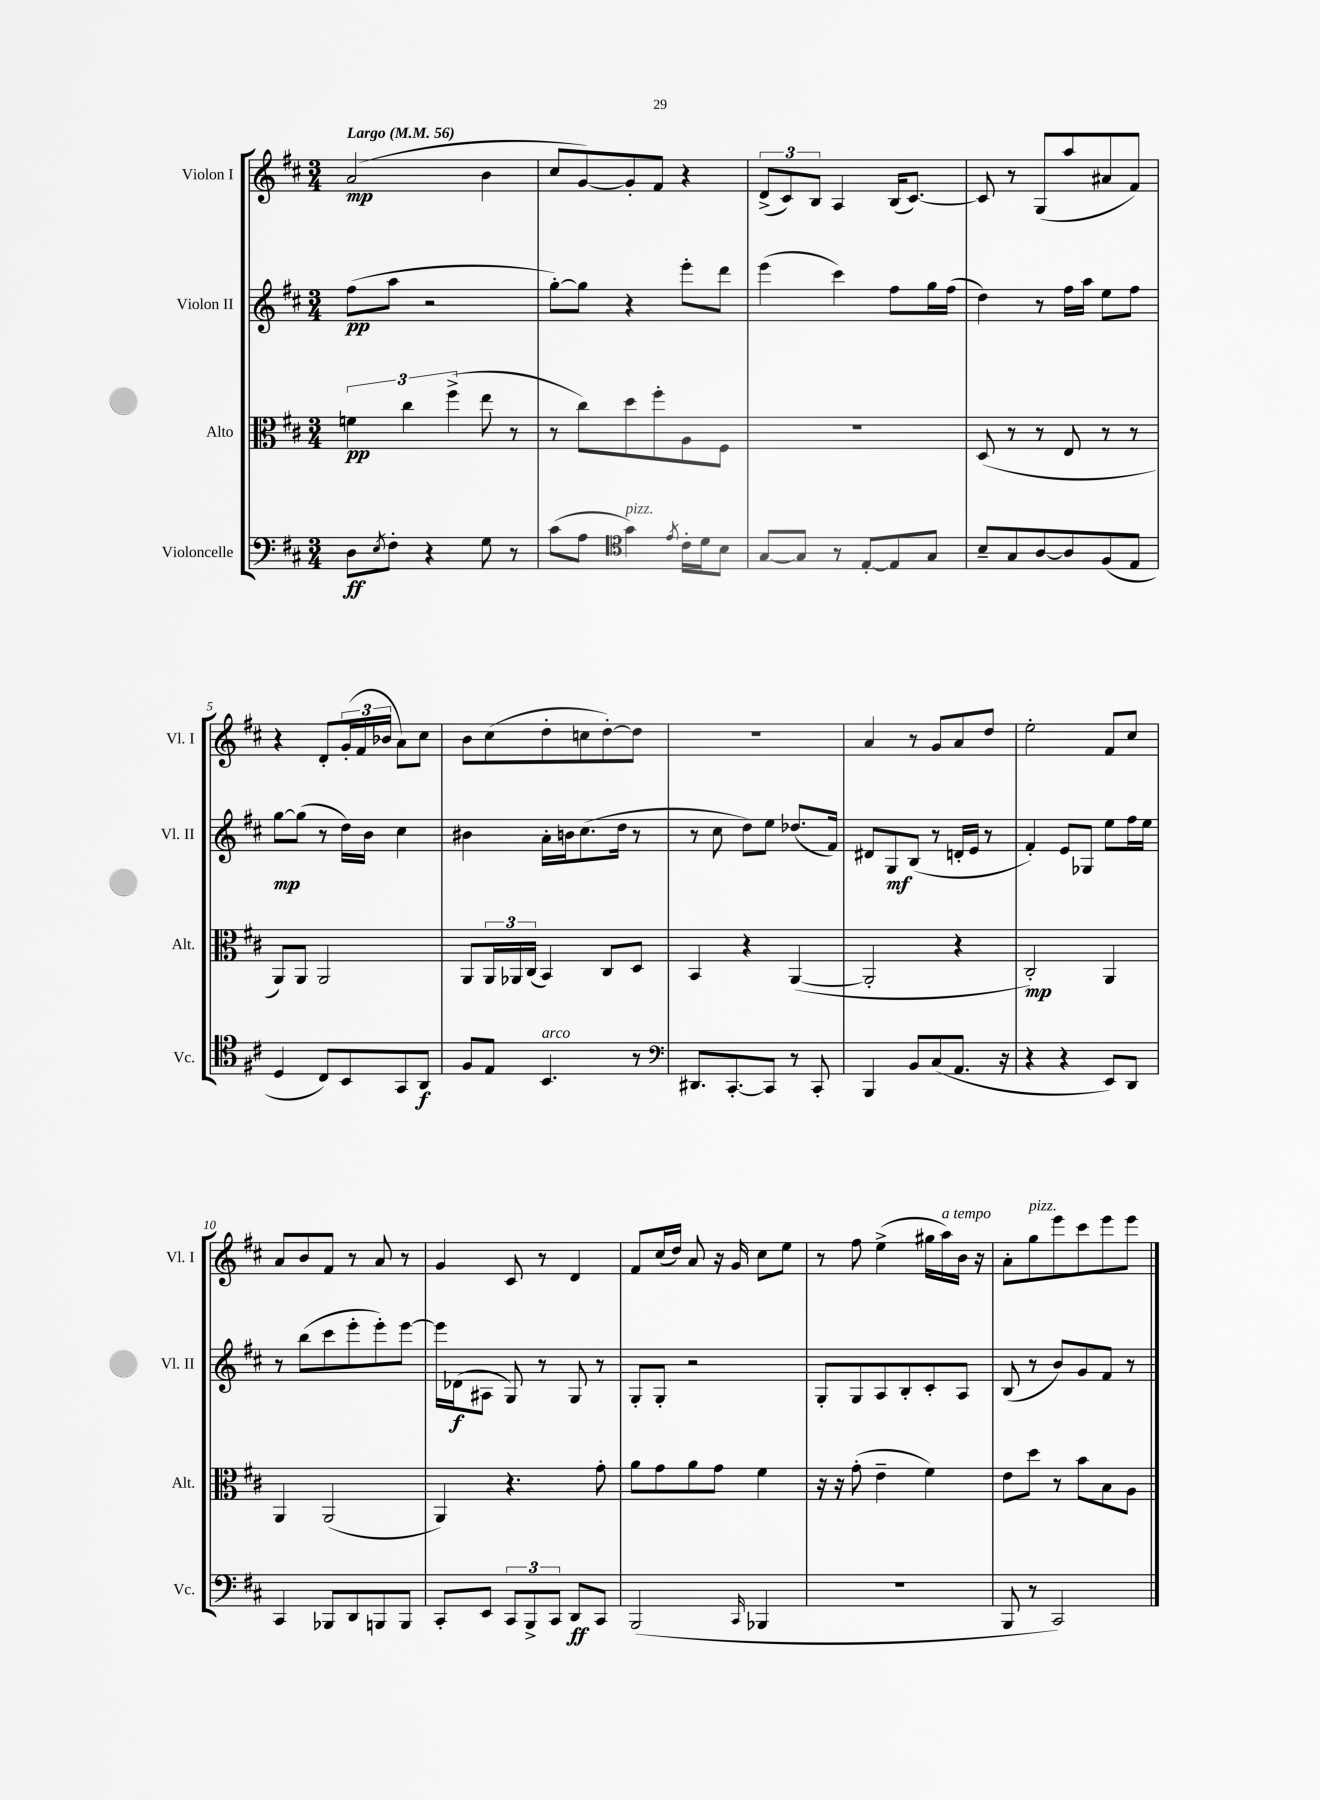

**kern	**kern	**kern	**kern
*staff4	*staff3	*staff2	*staff1
*clefF4	*clefC3	*clefG2	*clefG2
*k[f#c#]	*k[f#c#]	*k[f#c#]	*k[f#c#]
*M3/4	*M3/4	*M3/4	*M3/4
*MM56	*MM56	*MM56	*MM56
8D	6f	(8ff#	(2a
8qE	.	.	.
8F#'	.	8aa	.
.	6cc#	.	.
4r	.	2r	.
.	(6ff#^	.	.
8G	8ee	.	4b
8r	8r	.	.
=	=	=	=
(8c#	8r	[8gg')	8cc#
8A	8cc#)	8gg]	[8g)
*clefC4	*	*	*
4g)	8dd	4r	8g']
.	8ff#'	.	8f#
8qe	.	.	.
16c#'	8A	8eee'	4r
16d	.	.	.
8B	8F#	8ddd	.
=	=	=	=
[8G	2.r	(4eee	(12d^
.	.	.	12c#)
8G]	.	.	.
.	.	.	12B
8r	.	4ccc#)	4A
[8E'	.	.	.
8E]	.	8ff#	(16B
.	.	.	[8.c#)
8G	.	16gg	.
.	.	(16ff#	.
=	=	=	=
8B~	(8D	4dd)	8c#]
8G	8r	.	8r
[8A	8r	8r	(8G
8A]	8E	16ff#	8aa
.	.	16aa	.
(8F#	8r	8ee	8a#
8E	8r	8ff#	8f#)
=	=	=	=
4D	8AA)	[8gg	4r
.	8AA	(8gg]	.
8C#)	2AA	8r	8d'
8BB	.	16dd)	(24g'
.	.	.	24f#
.	.	16b	.
.	.	.	24b-
8GG	.	4cc#	8a)
8AA	.	.	8cc#
=	=	=	=
8F#	8AA	4b#	8b
8E	24AA	.	(8cc#
.	24AA-	.	.
.	(24C#	.	.
4.BB	4BB)	16a'	8dd'
.	.	16b	.
.	.	(8.cc#	8cc
.	8C#	.	[8dd')
.	.	16dd	.
8r	8D	8r	8dd]
=	=	=	=
*clefF4	*	*	*
8.DD#	4BB	8r	2.r
.	.	8cc#	.
[8.CC#'	.	.	.
.	4r	8dd)	.
8CC#]	.	8ee	.
8r	([4AA	(8.dd-	.
8CC#'	.	.	.
.	.	16f#)	.
=	=	=	=
4BBB	2AA']	8d#	4a
.	.	8G	.
8BB	.	(8B	8r
(8C#	.	8r	8g
8.AA	4r	16d'	8a
.	.	16e	.
.	.	8r	8dd
16r	.	.	.
=	=	=	=
4r	2C#')	4f#')	2ee'
4r	.	8e	.
.	.	8G-	.
8EE)	4AA	8ee	8f#
8DD	.	16ff#	8cc#
.	.	16ee	.
=	=	=	=
4CC#	4AA	8r	8a
.	.	(8bb	8b
8BBB-	(2AA	8ccc#	8f#
8DD	.	8eee'	8r
8BBB	.	8eee')	8a
8BBB	.	[8eee	8r
=	=	=	=
8CC#'	4AA)	16eee]	4g
.	.	(16d-	.
8EE	.	8A#	.
12CC#	4.r	8G)	8c#
12BBB^	.	.	.
.	.	8r	8r
12CC#	.	.	.
8DD	.	8G	4d
8CC#	8g'	8r	.
=	=	=	=
(2BBB	8a	8G'	8f#
.	8g	8G'	(16cc#
.	.	.	16dd)
.	8a	2r	8a
.	8g	.	16r
.	.	.	16g
16qqCC#	.	.	.
4BBB-	4f#	.	8cc#
.	.	.	8ee
=	=	=	=
2.r	16r	8G'	8r
.	16r	.	.
.	(8g'	8G	8ff#
.	4e~	8A	(4ee^
.	.	8B'	.
.	4f#)	8c#'	16gg#
.	.	.	16aa)
.	.	8A	16b
.	.	.	16r
=	=	=	=
8BBB	8e	(8B	8a'
8r	8dd	8r	8gg
2CC#)	8r	8b)	8eee
.	8b	8g	8ccc#
.	8B	8f#	8eee
.	8A	8r	8eee
==	==	==	==
*-	*-	*-	*-
